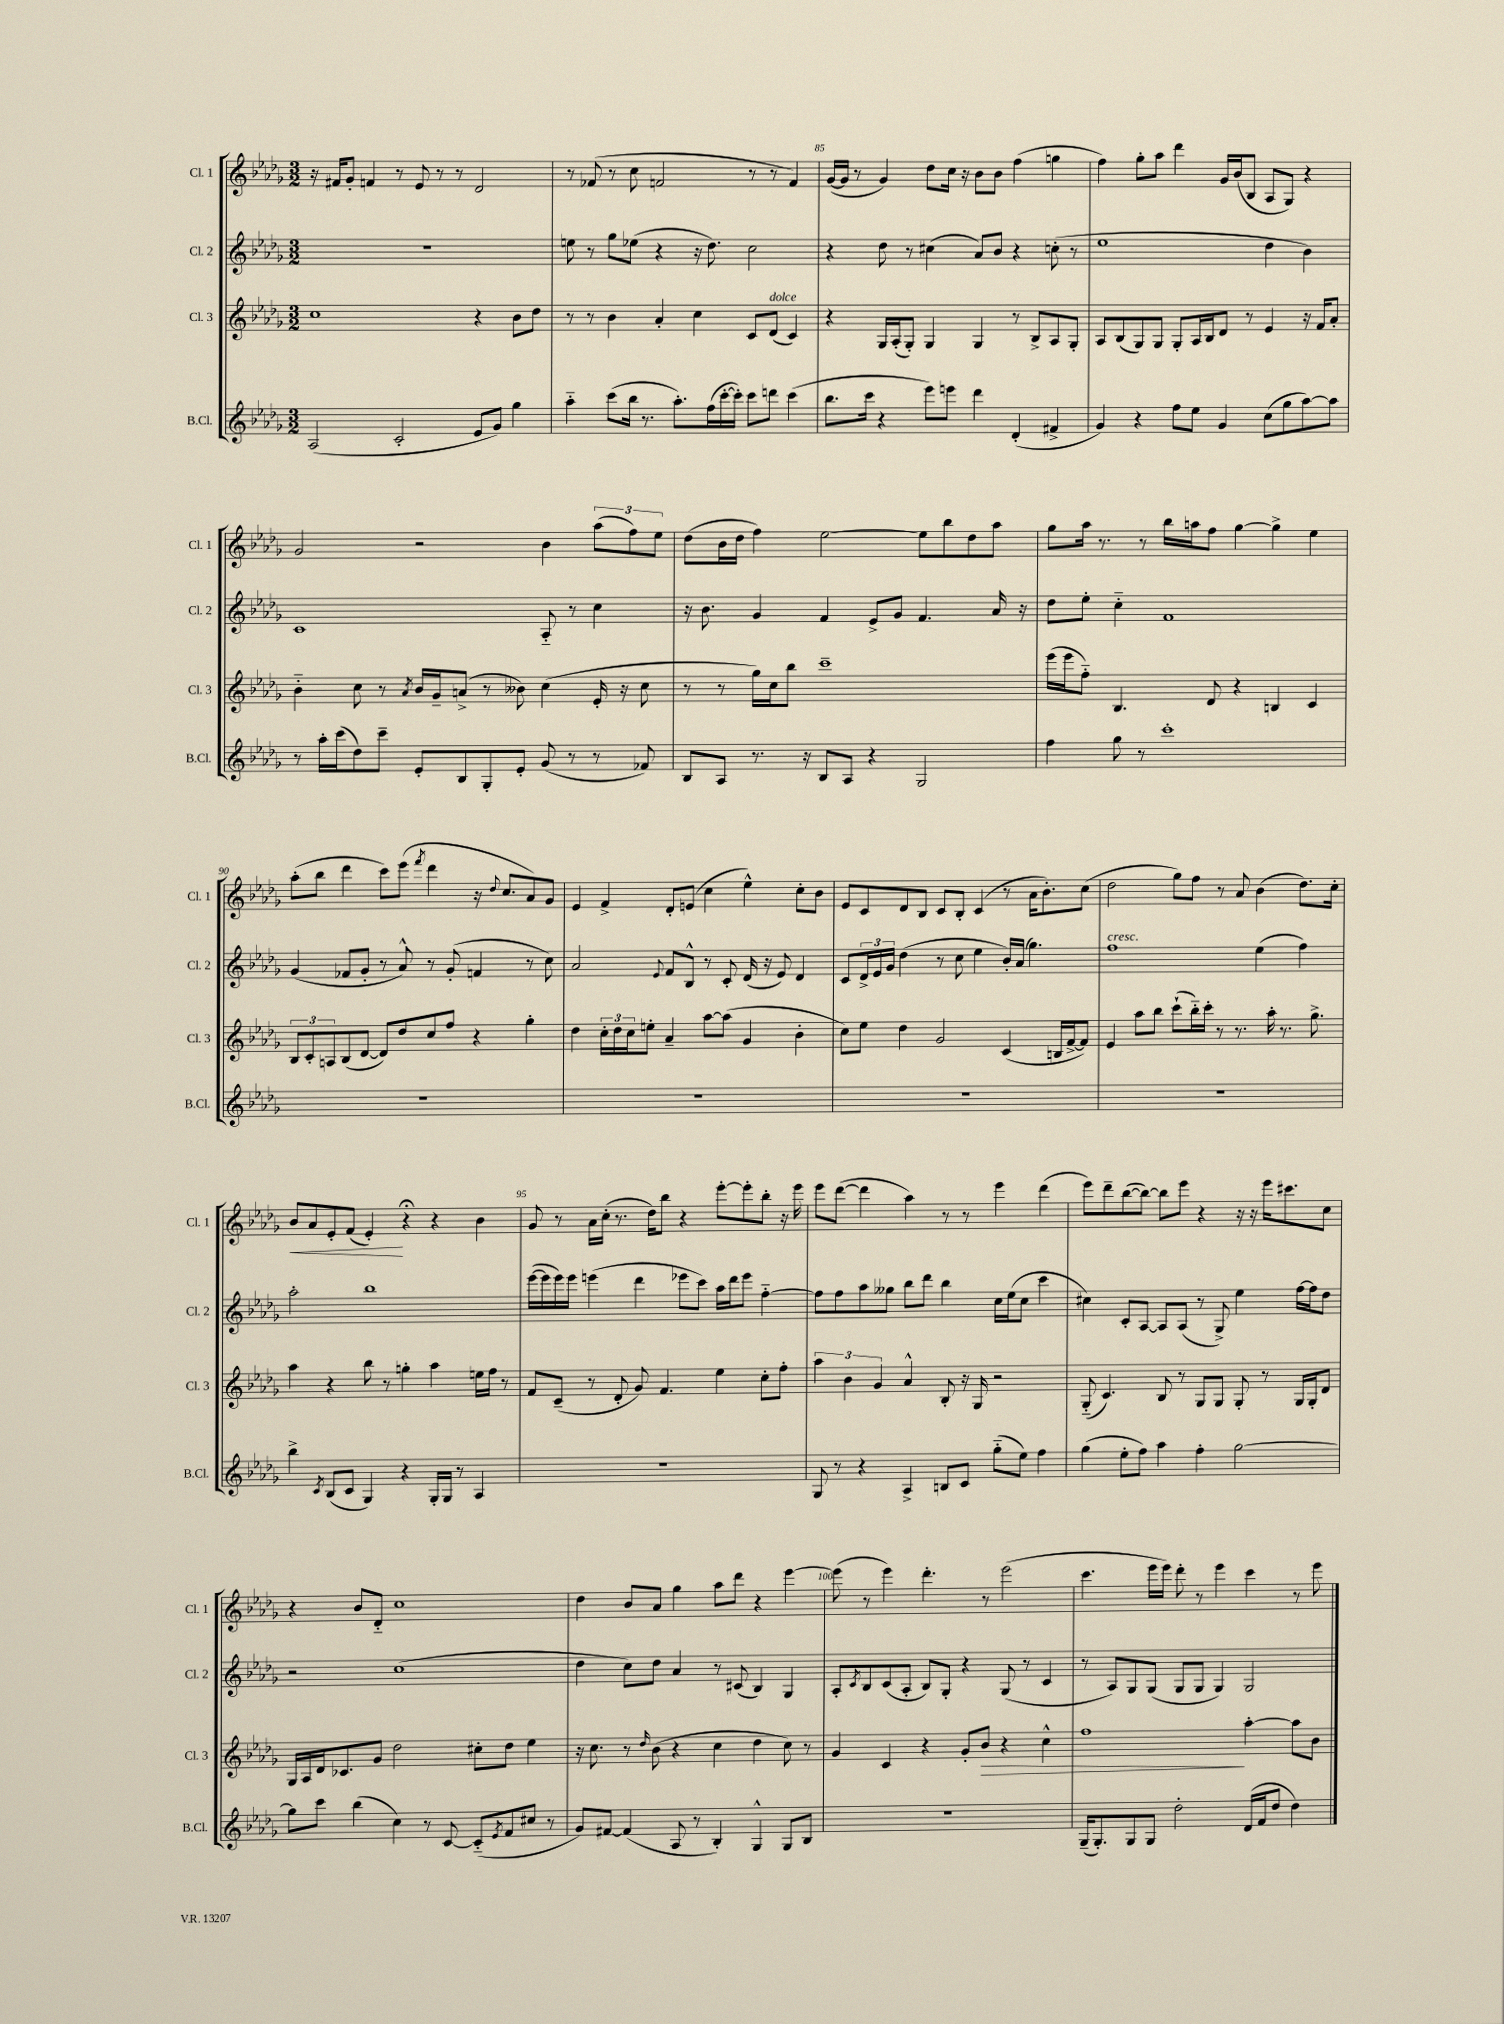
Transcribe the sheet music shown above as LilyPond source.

<<
\new StaffGroup <<
\new Staff = "s0" \with { instrumentName = "Cl. 1" shortInstrumentName = "Cl. 1" } {
    \clef treble \key des \major \numericTimeSignature \time 3/2
    r16 fis'16 ges'8-. f'4 r8 ees'8 r8 r8 des'2 |
    r8 fes'8( r8 c''8 f'2 r8 r8 f'4) |
    ges'16~( ges'16 r8 ges'4) des''8 c''16 r16 bes'8 bes'8 f''4( g''4 |
    f''4) ges''8-. aes''8 des'''4 ges'16 bes'16( bes8 aes8 ges8) r4 |
    ges'2 r2 bes'4 \tuplet 3/2 { aes''8( f''8) ees''8 } |
    des''8( bes'16 des''16 f''4) ees''2~ ees''8 bes''8 des''8 aes''8 |
    ges''8 aes''16 r8. r8 bes''16 a''16 f''8 ges''4~ ges''4-> ees''4 |
    aes''8-.( bes''8 des'''4 c'''8) ees'''8( \acciaccatura { f'''8 } des'''4 r16 \appoggiatura { des''8 } c''8. aes'8) ges'8 |
    ees'4 f'4-> des'8-. e'8( c''4 ees''4-^) c''8-. bes'8 |
    ees'8 c'8 des'8 bes8 c'8 bes8-. c'4( r8 aes'16 bes'8.-.) c''8( |
    des''2 ges''8) f''8 r8 aes'8 bes'4( des''8.) c''16-. |
    bes'8\< aes'8 ees'8-. f'8( ees'4-.\!) r4\fermata r4 bes'4 |
    ges'8 r8 aes'16 c''16-.( r8. des''16) bes''8 r4 ees'''8~-. ees'''8-. bes''8-. r16 ees'''16 |
    ees'''8 des'''8~( des'''4 aes''4) r8 r8 ees'''4 des'''4( |
    ees'''8) des'''8-- bes''8~( bes''8~) bes''8 ees'''8 r4 r16 r16 ees'''16 cis'''8. c''8 |
    r4 bes'8 des'8-_ c''1 |
    des''4 bes'8 aes'8 ges''4 aes''8 des'''8 r4 ees'''4~ |
    ees'''8( r8 ees'''4) des'''4.-. r8 ees'''2( |
    c'''4. ees'''16 ees'''16) des'''8-. r8 ees'''4 c'''4 r8 ees'''8 \bar "|." |
}
\new Staff = "s1" \with { instrumentName = "Cl. 2" shortInstrumentName = "Cl. 2" } {
    \clef treble \key des \major \numericTimeSignature \time 3/2
    R1. |
    e''8 r8 ges''8 ees''8( r4 r16 des''8.) c''2 |
    r4 des''8 r8 cis''4( aes'8) bes'8 r4 c''8-.( r8 |
    ees''1 des''4 bes'4) |
    c'1 aes8-_ r8 c''4 |
    r16 bes'8. ges'4 f'4 ees'8-> ges'8 f'4. aes'16 r16 |
    des''8 ees''8-. c''4-_ f'1 |
    ges'4( fes'8 ges'8-. r8 aes'8-^) r8 ges'8-.( f'4 r8 c''8) |
    aes'2 \appoggiatura { ees'8 } f'8 bes8-^ r8 c'8-. des'16( r16 ees'8) des'4 |
    c'8 \tuplet 3/2 { des'16-> ees'16 ges'16 } des''4( r8 c''8 ees''4 bes'16-.) aes'16( ges''4.) |
    f''1^\markup { \italic "cresc." } ees''4( f''4) |
    aes''2-. bes''1 |
    ees'''16~( ees'''16 ees'''16) ees'''16 e'''4( des'''4 ees'''8 c'''8) aes''16 des'''16 ees'''8 f''4~-_ |
    f''8 f''8 aes''8 geses''8 bes''8 des'''8 bes''4 c''16 ees''16( c''8 c'''4 |
    cis''4) c'8-. aes8~ aes8 aes8( r8 ges8->) ees''4 f''16~ f''16 des''8 |
    r2 c''1( |
    des''4 c''8) des''8 aes'4 r8 cis'8( bes4) ges4 |
    aes8-. \acciaccatura { c'8 } bes8 c'8( aes8-. bes8) ges8-. r4 ges8( r8 c'4 |
    r8 aes8) ges8 ges8( ges8 ges8 ges4) ges2 \bar "|." |
}
\new Staff = "s2" \with { instrumentName = "Cl. 3" shortInstrumentName = "Cl. 3" } {
    \clef treble \key des \major \numericTimeSignature \time 3/2
    c''1 r4 bes'8 des''8 |
    r8 r8 bes'4 aes'4-. c''4 c'8 des'8^\markup { \italic "dolce" }( c'4) |
    r4 ges16 aes16-.( ges8-.) ges4 ges4 r8 bes8-> aes8 ges8-. |
    aes8 bes8( ges8) ges8 ges8-. aes16 bes16 des'8 r8 ees'4 r16 f'16 aes'8-. |
    bes'4-_ c''8 r8 \acciaccatura { aes'8 } bes'16 ges'16-- a'8->( r8 beses'8) c''4( ees'16-. r16 c''8 |
    r8 r8 ges''16) c''16 bes''8 c'''1-- |
    ees'''16( ees'''16 f''8-_) bes4. des'8 r4 b4 c'4 |
    \tuplet 3/2 { bes8 c'8-. a8 } bes8( des'8~ des'8) des''8 c''8 f''8 r4 ges''4-. |
    des''4 \tuplet 3/2 { c''16-. des''16 c''16 } e''8-. aes'4-- aes''8~ aes''8( ges'4 bes'4-. |
    c''8) ees''8 des''4 ges'2 c'4( b16 f'16~-> f'8) |
    ees'4 aes''8 bes''8 c'''8-!( bes''16-_) c'''16-. r8 r8. aes''16-. r8. ges''8.-> |
    aes''4 r4 bes''8 r8 g''4-. aes''4 e''16 f''16 r8 |
    f'8 c'8--( r8 des'8-. ges'8) f'4. ees''4 c''8-. f''8-. |
    \tuplet 3/2 { aes''4 bes'4 ges'4 } aes'4-^ bes8-. r16 ges16 r2 |
    ges8-_( c'4.) bes8 r8 ges8 ges8 ges8-. r8 ges16 ges16-. des'8 |
    ges16 aes16 des'16 ces'8. ges'8 des''2 cis''8-. des''8 ees''4 |
    r16 c''8. r8 \grace { des''16 } bes'8( r4 c''4 des''4 c''8) r8 |
    ges'4 c'4 r4 ges'8-. bes'8\> r4 c''4-^ |
    f''1\! aes''4~-. aes''8 bes'8 \bar "|." |
}
\new Staff = "s3" \with { instrumentName = "B.Cl." shortInstrumentName = "B.Cl." } {
    \clef treble \key des \major \numericTimeSignature \time 3/2
    aes2( c'2-. ees'8 ges'8) ges''4 |
    aes''4-_ c'''8( bes''16 r8. aes''8.-.) f''16( c'''16~-. c'''16-.) c'''8 d'''8 c'''4( |
    bes''8. c'''16 r4 ees'''8) e'''8 des'''4 des'4-.( fis'4-> |
    ges'4) r4 f''8 ees''8 ges'4 c''8( ges''8 aes''8~) aes''8 |
    r8 aes''16-. c'''16( des''8) c'''8-- ees'8-. bes8 ges8-. ees'8-. ges'8( r8 r8 fes'8) |
    bes8 aes8 r8. r16 bes8 aes8 r4 ges2 |
    f''4 ges''8 r8 c'''1-. |
    R1. |
    R1. |
    R1. |
    R1. |
    bes''4-> \acciaccatura { c'8 } bes8( c'8 ges4) r4 ges16-. ges16 r8 aes4 |
    R1. |
    ges8 r8 r4 aes4-> b8 c'8 ges''8-_( ees''8) f''4 |
    ges''4( ees''8-. f''8) aes''4 f''4-. ges''2~ |
    ges''8 c'''8 bes''4( c''4) r8 c'8~ c'8-_( \acciaccatura { ees'8 } f'8 cis''8 r8 |
    ges'8) fis'8~ fis'4( aes8 r8 bes4-.) ges4-^ ges8 bes8 |
    R1. |
    ges16--( ges8.-.) ges8 ges8 des''2-. des'16( f'16 des''8 des''4) \bar "|." |
}
>>
>>
\layout { \context { \Score currentBarNumber = #83 \override BarNumber.break-visibility = ##(#f #t #t) barNumberVisibility = #(every-nth-bar-number-visible 5) } }
